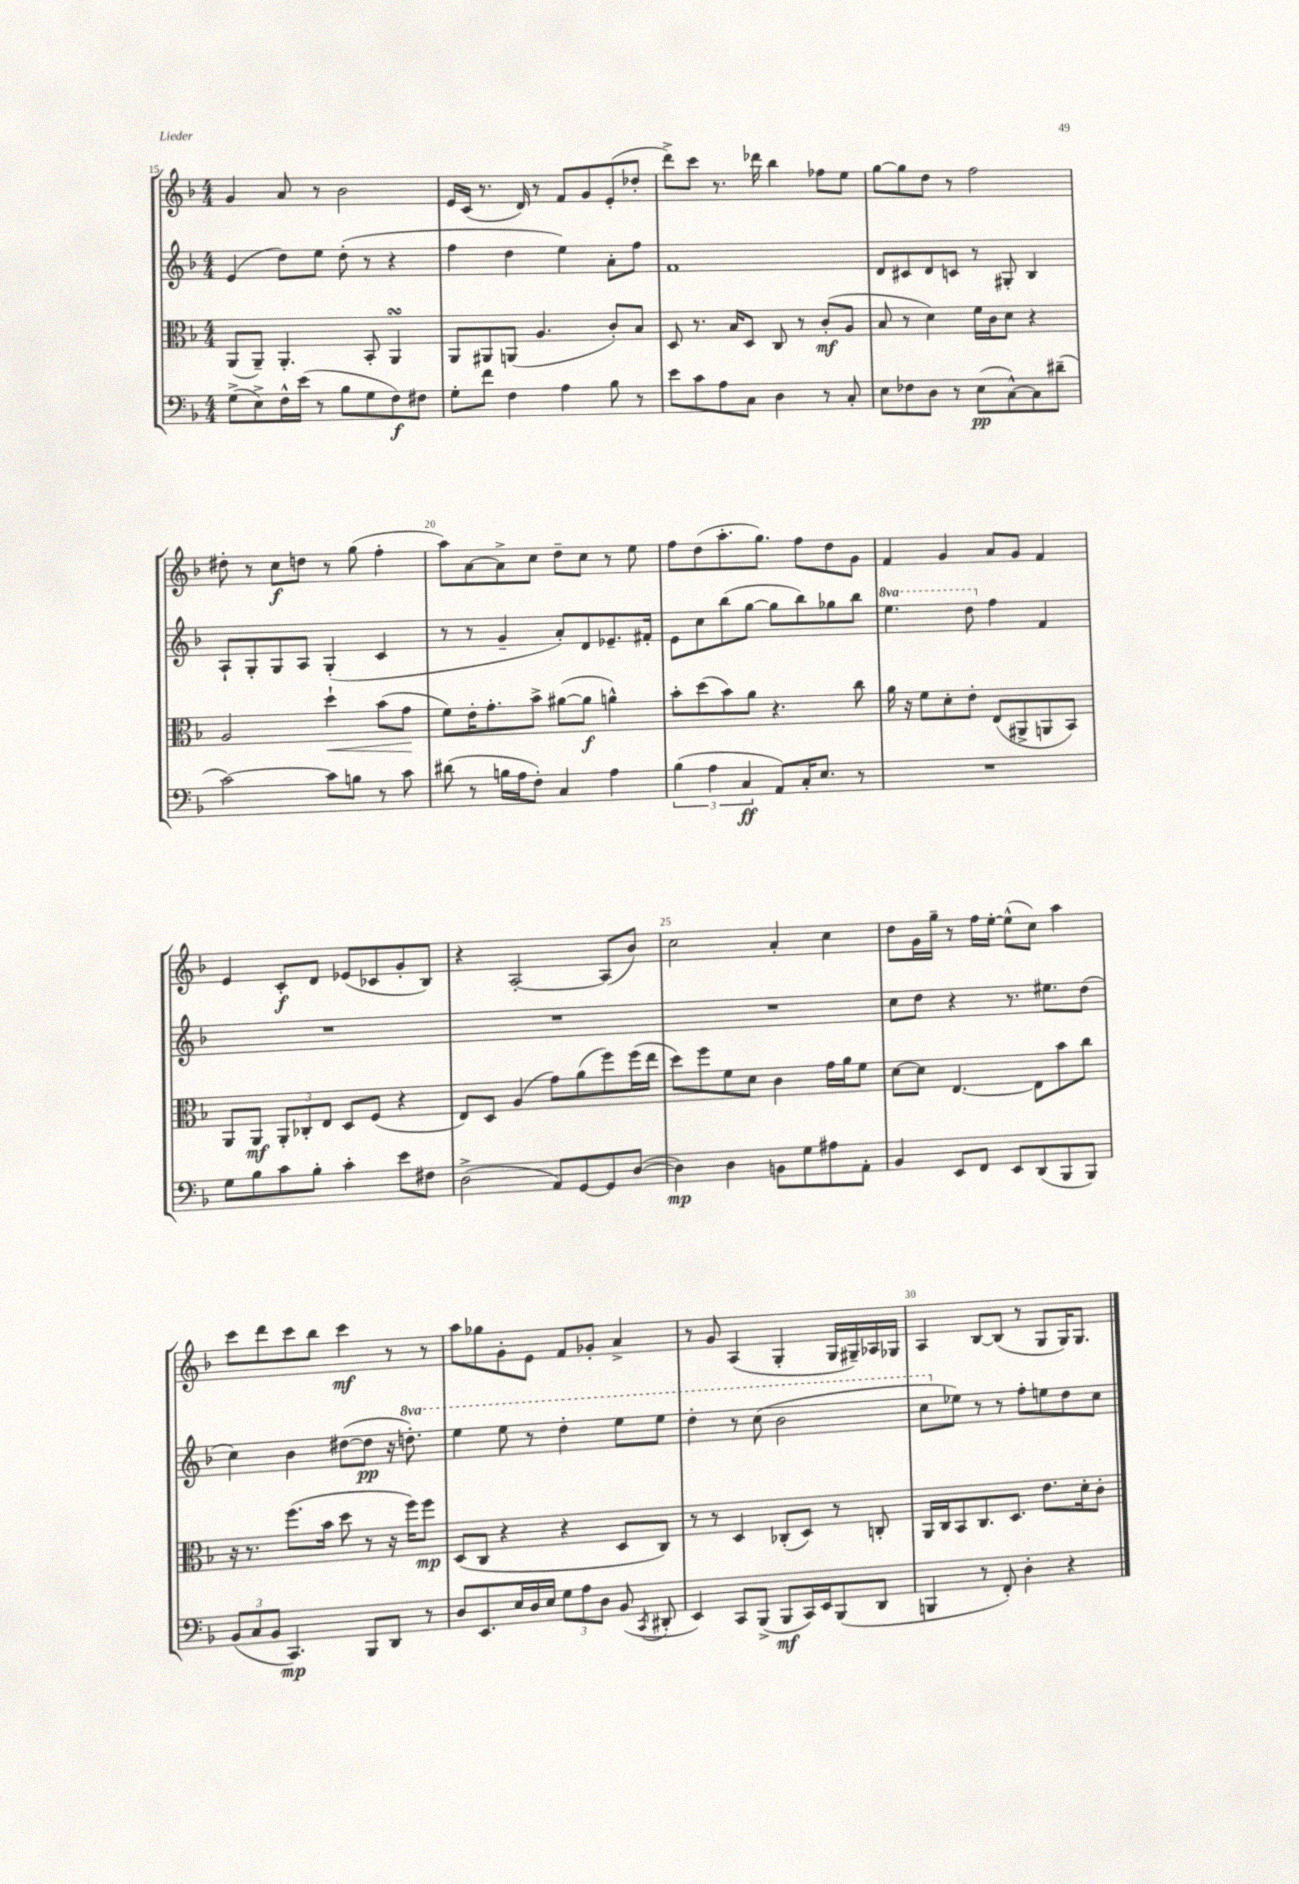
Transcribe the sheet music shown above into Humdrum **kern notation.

**kern	**kern	**kern	**kern
*staff4	*staff3	*staff2	*staff1
*clefF4	*clefC3	*clefG2	*clefG2
*k[b-]	*k[b-]	*k[b-]	*k[b-]
*M4/4	*M4/4	*M4/4	*M4/4
(8G^	(8AA	(4e	4g
8E^)	8AA~)	.	.
16F^^	4.AA'	8dd)	8a
(16e	.	.	.
8r	.	8ee	8r
8B-	.	(8dd'	2b-
8G	8BB-'	8r	.
8F)	4AA	4r	.
8F#	.	.	.
=	=	=	=
8G'	8AA	4ff	16e
.	.	.	(16c
8f	8AA#	.	8.r
4F	(8AA	4dd	.
.	.	.	16d)
.	4.A	.	8r
4A	.	4ee)	8f
.	.	.	8g
8B-	8c')	8a'	(8e'
8r	8B-	8ff	8dd-'
=	=	=	=
8e	8D	1f	8ddd^)
8c	8.r	.	8ccc
8A	.	.	8.r
.	16B-	.	.
8C	8D	.	.
.	.	.	16ddd-
4D	8C	.	4bb-
.	8r	.	.
8r	(8c'	.	8ff-
8C'	8A	.	8ee
=	=	=	=
8E	8B-	8d	[8gg
8F-	8r	8c#	8gg]
8D	4d)	8d	8dd
8r	.	8c	8r
(8E	16f	8r	2ff
.	16c	.	.
[8C^^)	8d	8G#'	.
8C]	4r	4B-	.
(8d#~	.	.	.
=	=	=	=
[2c)	2A	8A`	8dd#'
.	.	8G'	8r
.	.	8G	8cc
.	.	8A	8dd
8c]	4dd`	(4G'	8r
8B	.	.	(8gg
8r	(8b-	4c	4ff'
8c	8g	.	.
=	=	=	=
(8d#	8f)	8r	8aa)
8r	16e'	8r	[8a
.	8.g'	.	.
16B	.	4g~	8a^]
16A	.	.	.
8F')	8b-^	.	8cc
4C	([8a#	8a')	8dd~
.	8a#]	8d	8cc
4A	4a^^)	8.e-~	8r
.	.	.	8ee
.	.	16f#'	.
=	=	=	=
(6B-	8b-'	8e	8ff
.	(8dd	8cc	(8dd
6A	.	.	.
.	8b-)	(8bb-	8.aa'
6C	.	.	.
.	8a	[8gg	.
.	.	.	8.gg)
8AA)	4.r	8gg]	.
16C'	.	8bb-)	8ff
8.E	.	.	.
.	.	8gg-	8dd
8r	8cc	8bb-	8g
=	=	=	=
1r	16a	4.eee	4f
.	16r	.	.
.	8f	.	.
.	8d'	.	4g
.	8e'	8ddd	.
.	(8E	4ff	8a
.	8AA#^	.	8g
.	8AA	4f	4f
.	8BB-)	.	.
=	=	=	=
8G	8AA	1r	4e
8B-	8AA	.	.
8c	12AA'	.	8c'
.	12C-'	.	.
8B-'	.	.	8d
.	12E	.	.
4c'	8D	.	(8e-
.	(8F	.	8c-
8e	4r	.	8g'
8F#	.	.	8B-)
=	=	=	=
(2D^	8E)	1r	4r
.	8D	.	.
.	(4A	.	[2A'
8AA)	8g)	.	.
[8GG	(8a	.	.
8GG]	8ff)	.	(8A]
([8D	(16ff	.	8b-)
.	16ee	.	.
=	=	=	=
4D])	8dd)	1r	2cc
.	8ff	.	.
4D	8f	.	.
.	8d	.	.
8BB	4c	.	4a'
8G	.	.	.
8A#	16g	.	4cc
.	16a	.	.
8AA'	8f	.	.
=	=	=	=
4BB-	[8d	8cc	8dd
.	8d]	8dd	16g
.	.	.	16gg~
8EE	[4.E	4r	8r
8FF	.	.	16ff
.	.	.	[16ee'
8EE	.	8.r	(8ee^^]
(8DD	8E]	.	8cc)
.	.	8.ee#	.
8BBB-	8b-	.	4aa
8BBB-)	8cc	(8dd	.
=	=	=	=
(12BB-	16r	4cc)	8ccc
.	8.r	.	.
12C	.	.	.
.	.	.	8ddd
12BB-	.	.	.
4.CC)	(8.ff	4b-	8ccc
.	.	.	8bb-
.	16b-	.	.
.	8dd	([8dd#	4ccc
8BBB-	8r	8dd#]	.
8DD	16r	16r	8r
.	16ff)	8.ddd')	.
8r	8ff	.	8r
=	=	=	=
8D	(8D	4eee	8aa
8.EE	8C	.	8gg-
.	4r	8eee	8g'
16E	.	.	.
16D	.	8r	8e
16E	.	.	.
12G	4r	4ddd'	8f
12A	.	.	.
.	.	.	8g-'
12D	.	.	.
(8BB-	8D	8eee	4a^
8qCC	.	.	.
8DD#'	8C)	8eee	.
=	=	=	=
4EE)	8r	4ddd'	8r
.	8r	.	8g
8CC	4D	8r	(4A
(8BBB-^	.	(8ccc	.
8BBB-	(8C-'	2bb-	4G'
16CC)	8D)	.	.
16EE	.	.	.
(8BBB-	8r	.	16G
.	.	.	16G#~)
8DD	8C'	.	16A-
.	.	.	16G-
=	=	=	=
4BBB	16AA	8ccc	4A
.	16C	.	.
.	8BB-	8ee-)	.
8r	8.C	8r	[8B-
8FF')	.	8r	(8B-]
.	8.D	.	.
4D'	.	8ff'	8r
.	8.e	8ee	8G
4r	.	8dd	16G)
.	16d'	.	8.G
.	8c'	8cc	.
==	==	==	==
*-	*-	*-	*-
